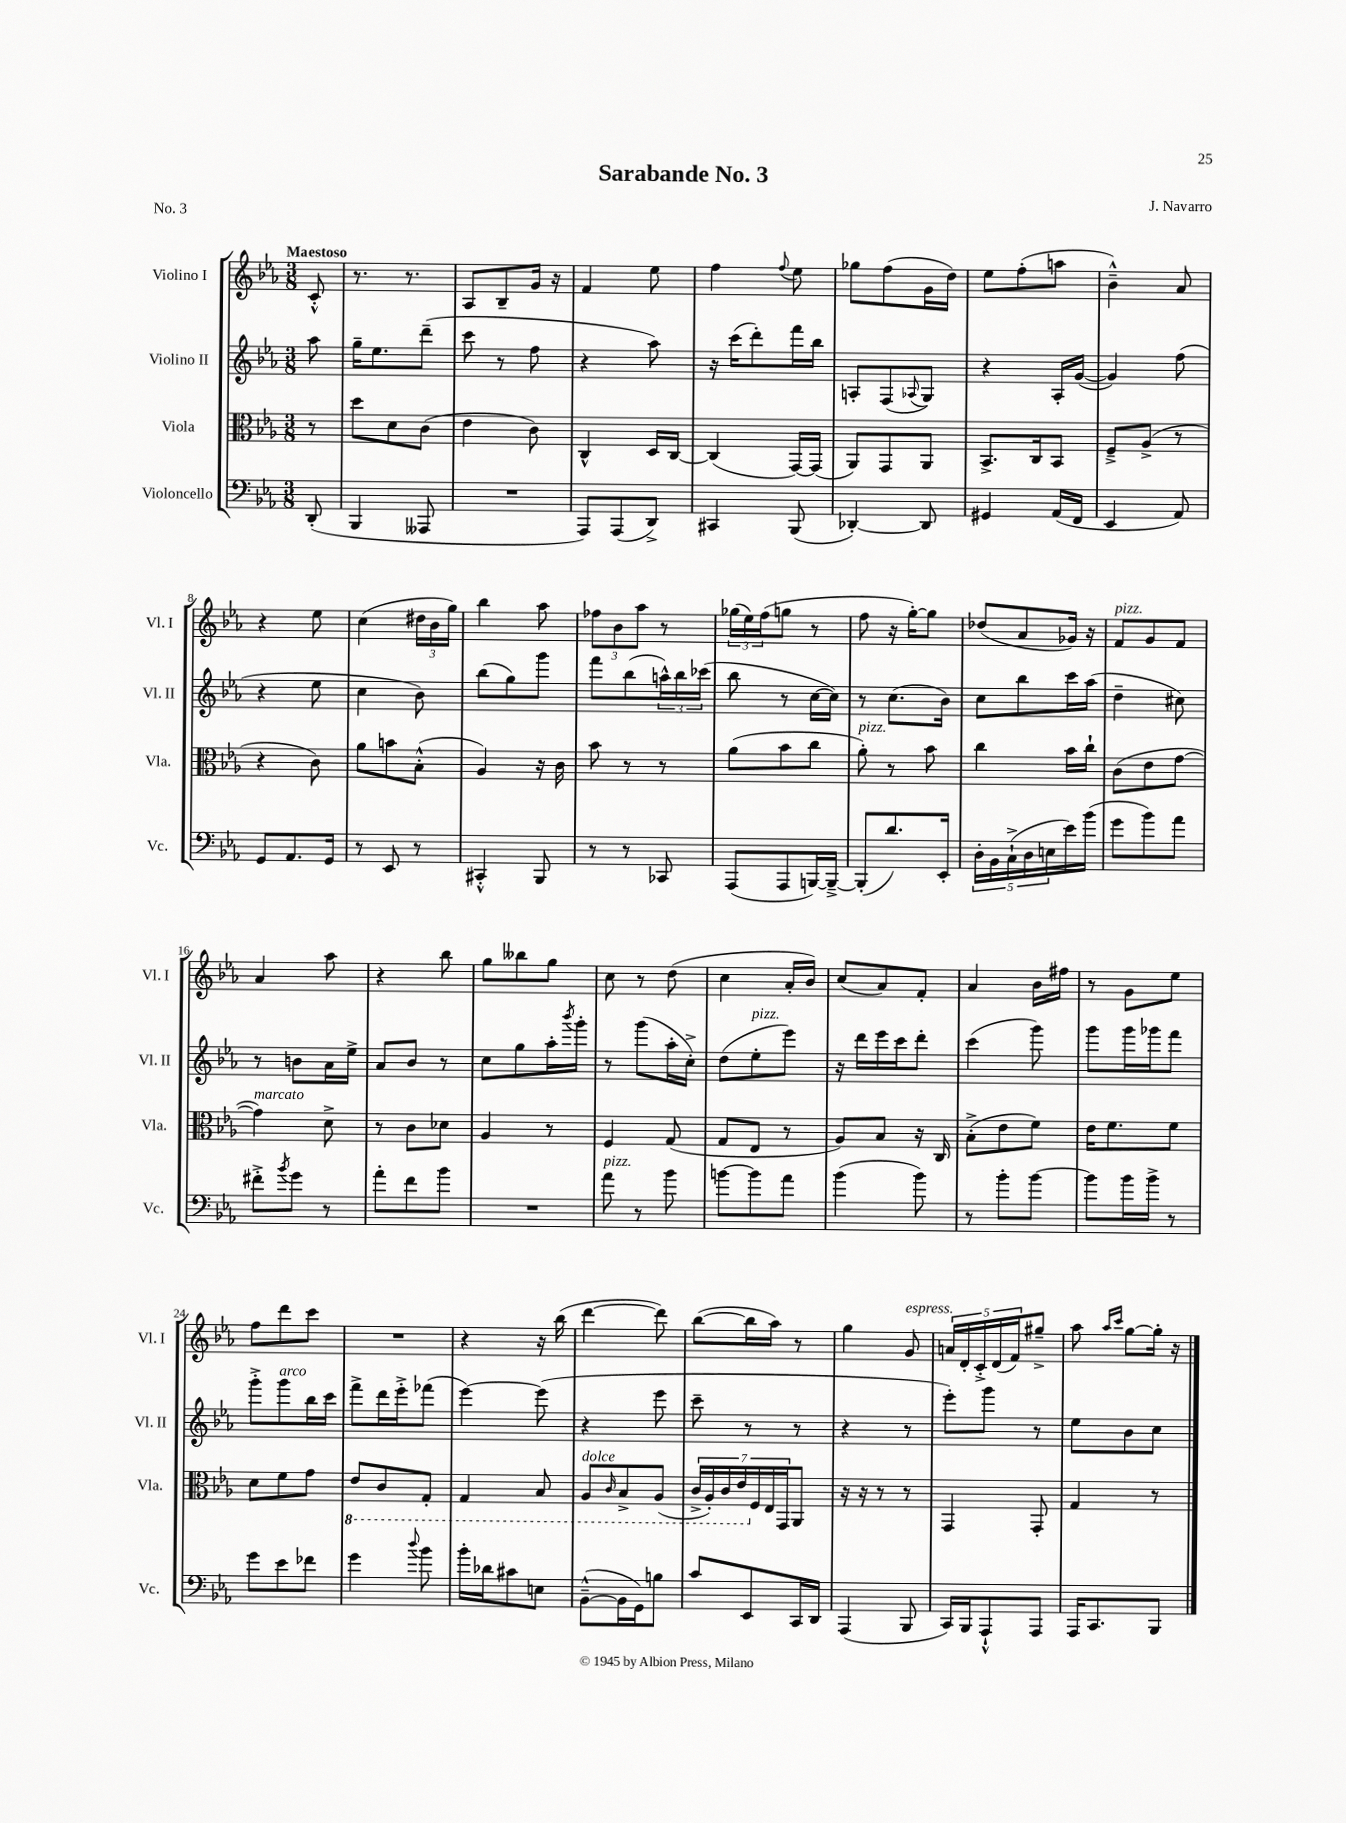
\header { title = "Sarabande No. 3" composer = "J. Navarro" piece = "No. 3" }
<<
\new StaffGroup <<
\new Staff = "s0" \with { instrumentName = "Violino I" shortInstrumentName = "Vl. I" } {
    \clef treble \key ees \major \numericTimeSignature \time 3/8 \partial 8 \tempo "Maestoso"
    c'8-.-^ |
    r8. r8. |
    aes8 bes8-- g'16 r16 |
    f'4 ees''8 |
    f''4 \appoggiatura { f''8 } ees''8 |
    ges''8 f''8( g'16 d''16) |
    ees''8 f''8-.( a''8 |
    bes'4---^) aes'8 |
    r4 ees''8 |
    c''4( \tuplet 3/2 { dis''16 bes'16 g''16) } |
    bes''4 aes''8 |
    \tuplet 3/2 { fes''8 bes'8 aes''8 } r8 |
    \tuplet 3/2 { ges''16( ees''16) f''16( } g''8 r8 |
    f''8 r16 g''16~-.) g''8 |
    des''8( aes'8 ges'16) r16 |
    f'8^\markup { \italic "pizz." } g'8 f'8 |
    aes'4 aes''8 |
    r4 bes''8 |
    g''8 beses''8 g''8 |
    c''8 r8 d''8( |
    c''4 aes'16-. bes'16) |
    c''8( aes'8) f'8-. |
    aes'4 bes'16 fis''16 |
    r8 g'8 ees''8 |
    f''8 d'''8 c'''8 |
    R4. |
    r4 r16 bes''16( |
    d'''4~ d'''8) |
    bes''8~( bes''16 aes''16) r8 |
    g''4 g'8^\markup { \italic "espress." } |
    \tuplet 5/4 { a'16 d'16-. c'16-.-> d'16( f'16) } gis''8---> |
    aes''8 \grace { aes''16 c'''16 } g''8~ g''16-. r16 \bar "|." |
}
\new Staff = "s1" \with { instrumentName = "Violino II" shortInstrumentName = "Vl. II" } {
    \clef treble \key ees \major \numericTimeSignature \time 3/8 \partial 8
    aes''8 |
    g''16-- ees''8. d'''8--( |
    c'''8 r8 f''8 |
    r4 aes''8) |
    r16 c'''16( d'''8-.) f'''16 bes''16 |
    a8-. f8( \appoggiatura { aes8 } g8) |
    r4 aes16-. g'16~( |
    g'4) f''8( |
    r4 ees''8 |
    c''4 bes'8) |
    bes''8( g''8) g'''8 |
    f'''8 bes''8( \tuplet 3/2 { a''16-^) bes''16 ces'''16( } |
    bes''8 r8 c''16~ c''16) |
    r8 c''8.( bes'16) |
    c''8 bes''8 c'''16 aes''16( |
    d''4-- cis''8) |
    r8 b'8 aes'16 ees''16-> |
    aes'8 bes'8 r8 |
    c''8 g''8 aes''16-. \acciaccatura { bes'''8 } g'''16-. |
    r8 g'''8( aes''16-. c''16-.->) |
    d''8( ees''8-.^\markup { \italic "pizz." } ees'''8) |
    r16 d'''16 ees'''16 c'''16 d'''8-. |
    c'''4( g'''8) |
    g'''8 g'''16 ges'''16 f'''8 |
    g'''8-.-> g'''8^\markup { \italic "arco" } bes''16 c'''16 |
    f'''8-> d'''16 ees'''16-.-> fes'''8( |
    ees'''4~) ees'''8( |
    r4 ees'''8 |
    c'''8-- r8 r8 |
    r4 r8 |
    ees'''8-.) g'''8 r8 |
    ees''8 bes'8 c''8 \bar "|." |
}
\new Staff = "s2" \with { instrumentName = "Viola" shortInstrumentName = "Vla." } {
    \clef alto \key ees \major \numericTimeSignature \time 3/8 \partial 8
    r8 |
    d''8 d'8 c'8( |
    ees'4 c'8) |
    c4-^ d16 c16~ |
    c4( g,16~) g,16( |
    aes,8) g,8 aes,8 |
    bes,8.-> c16 bes,8 |
    f8---> aes8->( r8 |
    r4 c'8) |
    aes'8 b'8 bes8-.-^( |
    aes4) r16 c'16 |
    bes'8 r8 r8 |
    aes'8( bes'8 c''8 |
    aes'8-.^\markup { \italic "pizz." }) r8 bes'8 |
    c''4 bes'16 c''16-! |
    c'8( ees'8 g'8~ |
    g'4^\markup { \italic "marcato" }) d'8-> |
    r8 c'8 des'8 |
    aes4 r8 |
    f4 g8( |
    g8 ees8 r8 |
    aes8) bes8 r16 c16 |
    bes8-.->( ees'8 f'8) |
    ees'16 f'8. f'8 |
    d'8 f'8 g'8 |
    \ottava #-1 ees8 c8 g,8-. |
    g,4 bes,8 |
    aes,8^\markup { \italic "dolce" } \grace { c16 } bes,8-> aes,8( |
    \tuplet 7/4 { c16-> aes,16-.) c16 ees16 \ottava #0 f16 ees16 g,16 } aes,8 |
    r16 r16 r8 r8 |
    g,4 g,8-. |
    g4 r8 \bar "|." |
}
\new Staff = "s3" \with { instrumentName = "Violoncello" shortInstrumentName = "Vc." } {
    \clef bass \key ees \major \numericTimeSignature \time 3/8 \partial 8
    d,8-.( |
    bes,,4 aeses,,8 |
    R4. |
    aes,,8) aes,,8( d,8->) |
    cis,4 bes,,8( |
    des,4~-.) des,8 |
    gis,4 aes,16( f,16 |
    ees,4 aes,8) |
    g,8 aes,8. g,16 |
    r8 ees,8 r8 |
    cis,4-.-^ bes,,8 |
    r8 r8 ces,8 |
    aes,,8( aes,,8 b,,16~) b,,16~---> |
    b,,8-.( d'8.) ees,16-. |
    \tuplet 5/4 { d16-. bes,16 c16-!->( d16 e16 } ees'16) bes'16( |
    g'8 bes'8) aes'8 |
    fis'8-.-> \acciaccatura { bes'8 } g'8 r8 |
    aes'8-. f'8 bes'8 |
    R4. |
    aes'8^\markup { \italic "pizz." } r8 bes'8 |
    b'8~ b'8 aes'8 |
    bes'4( bes'8) |
    r8 bes'8-. bes'8~ |
    bes'8 bes'16 bes'16-> r8 |
    g'8 ees'8 fes'8 |
    g'4 \appoggiatura { d''8 } bes'8 |
    bes'16-. des'16 cis'8 e8 |
    bes,8~---^( bes,16 g,16) b8 |
    c'8 ees,8 c,16 d,16 |
    aes,,4( bes,,8 |
    c,16) bes,,16 aes,,8-!-^ aes,,8 |
    aes,,16 c,8. bes,,8 \bar "|." |
}
>>
>>
